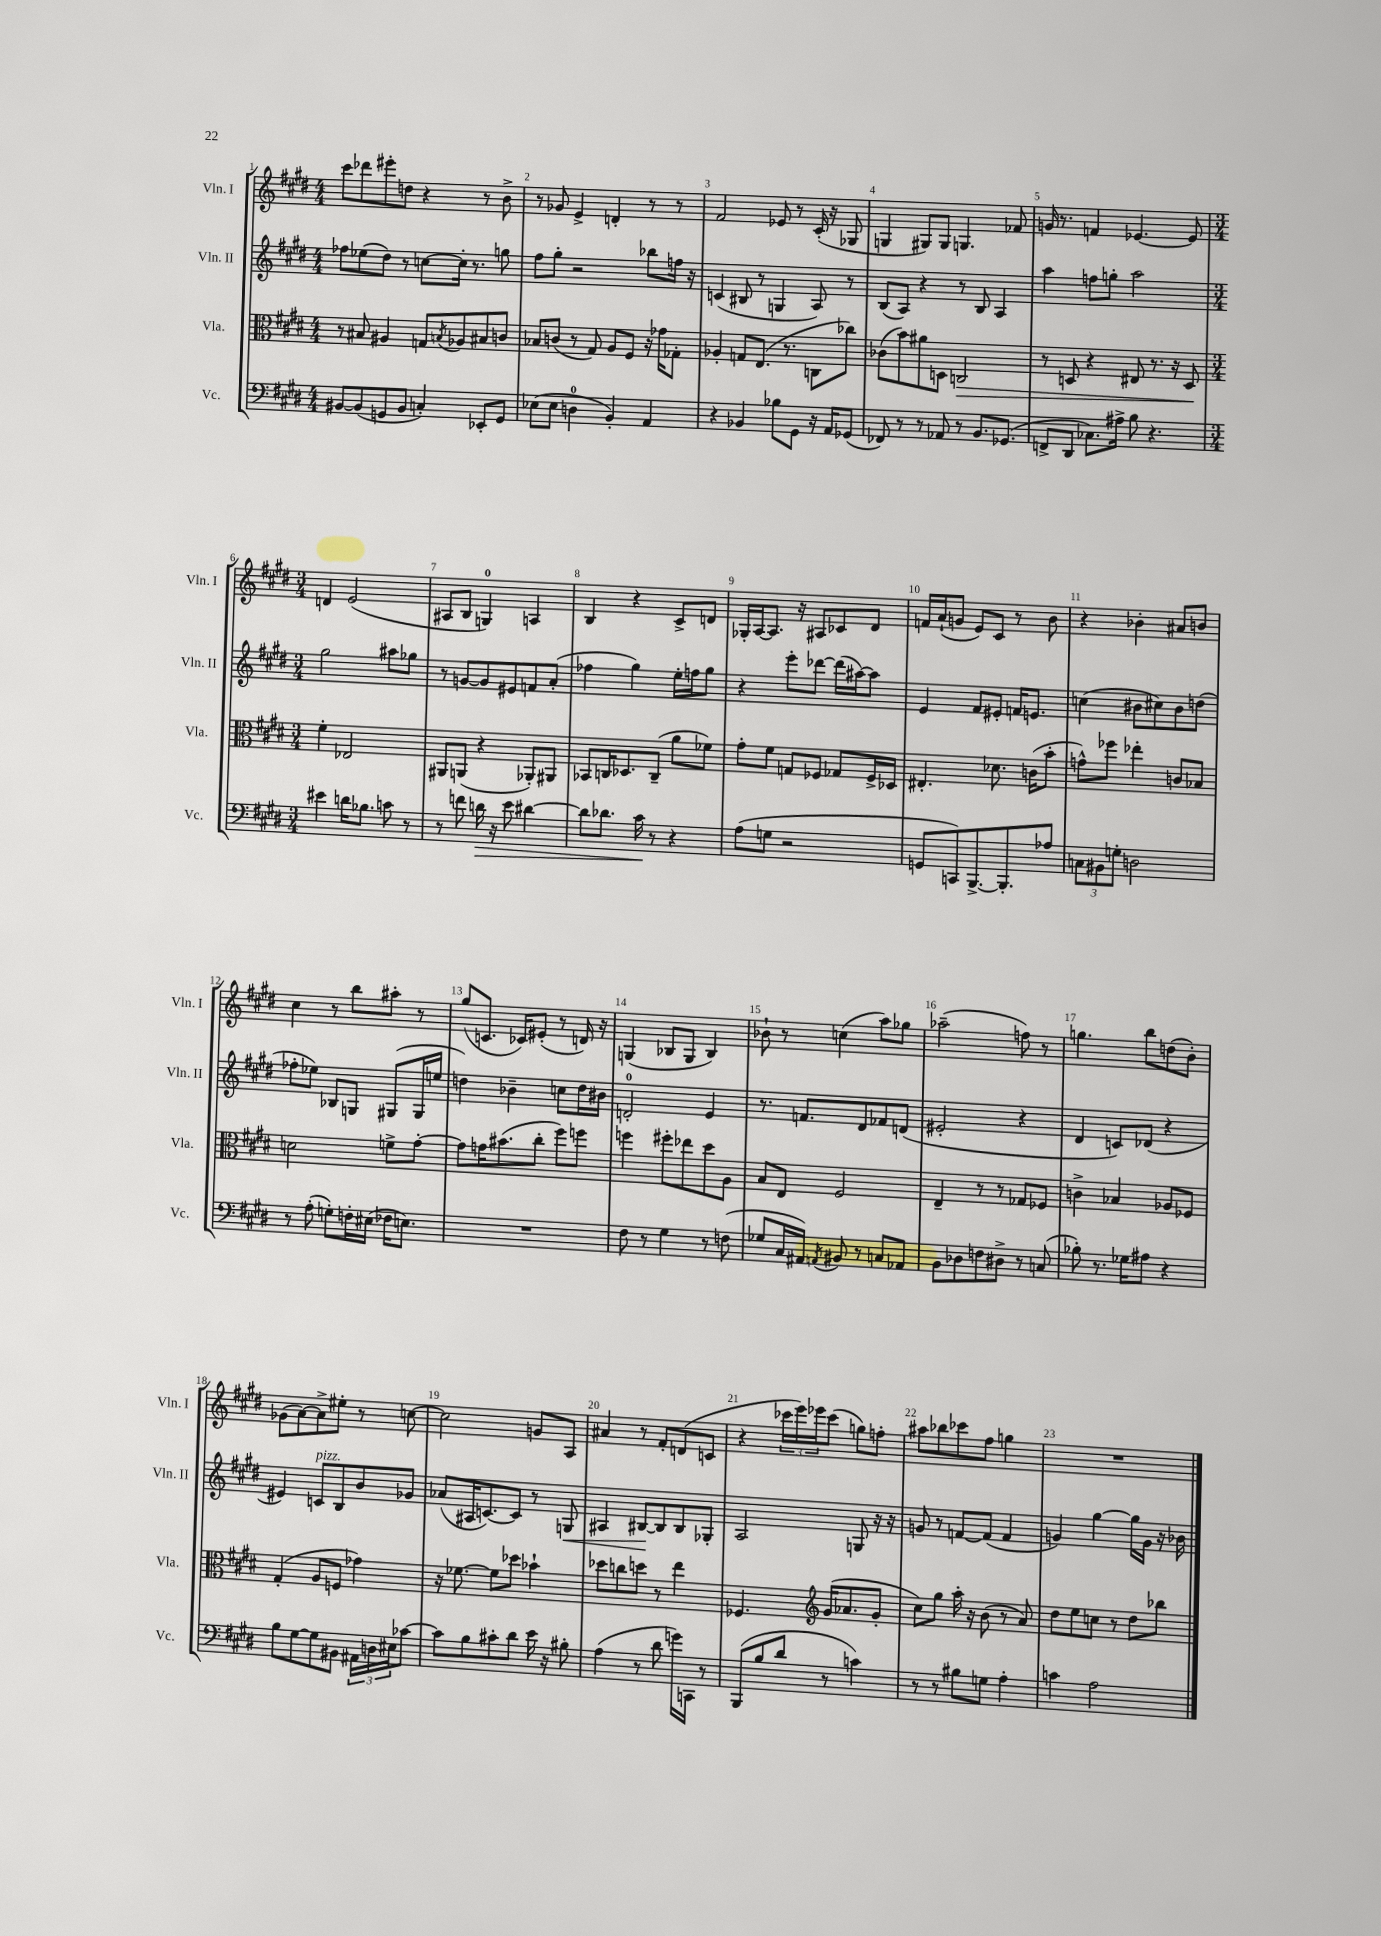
<<
\new StaffGroup <<
\new Staff = "s0" \with { instrumentName = "Vln. I" shortInstrumentName = "Vln. I" } {
    \clef treble \key e \major \numericTimeSignature \time 4/4
    cis'''8 des'''8 eis'''8-. d''8 r4 r8 b'8-> |
    r8 ges'8 e'4-> d'4-. r8 r8 |
    fis'2 ees'8 r8 cis'16-.( r16 ges8 |
    g4 gis8) gis8 g4. fes'8 |
    g'16 r8. f'4 ees'4.~ ees'8 |
    \numericTimeSignature \time 3/4 d'4 e'2( |
    ais8 b8 g4-0) a4 |
    b4 r4 cis'8-> d'8 |
    ges16-. a16~ a8. r16 ais8 ces'8 dis'8 |
    f'16 a'16-!( g'8 e'8) cis'8 r8 b'8 |
    r4 bes'4-. ais'8 b'8 |
    cis''4 r8 b''8 ais''8-. r8 |
    gis''8( c'8. ces'16) eis'8-.( r8 d'16) r16 |
    g4( bes8 g8 bes4) |
    bes'8-! r8 c''4( a''8) ges''8 |
    aes''2--( f''8) r8 |
    g''4. b''8 d''8( b'8-.) |
    ges'8( a'8~) a'8-> eis''8-. r8 c''8~ |
    c''2 g'8 a8 |
    ais'4 r8 fis'8-. d'8( c'8 |
    r4 \tuplet 3/2 { ces'''16 e'''16) ees'''16 } ces'''8( g''8) f''8-. |
    ais''8 bes''8 ces'''8 fis''8 g''4 |
    R2. \bar "|." |
}
\new Staff = "s1" \with { instrumentName = "Vln. II" shortInstrumentName = "Vln. II" } {
    \clef treble \key e \major \numericTimeSignature \time 4/4
    fes''8 ees''8( dis''8) r8 c''8~ c''16-. r8. g''8 |
    fis''8 gis''8-. r2 bes''8 f''16 r16 |
    c'4( bis8 r8 g4 a8) r8 |
    b8( a8) r4 r8 b8 a4 |
    a''4 f''8 g''8-. a''2 |
    \numericTimeSignature \time 3/4 gis''2 ais''8 ges''8 |
    r8 g'8~ g'8 eis'8 f'8 a'8-.( |
    fes''4 gis''4) e''16-. f''16 gis''8 |
    r4 e'''8-. des'''8~ des'''16( ais''16~) ais''8 |
    e'4 fis'8 eis'8-. f'16 e'8. |
    c''4( bis'8 cis''8) bis'8 d''8( |
    fes''8-. ees''8) bes8 g8 gis8( gis16 e''16 |
    d''4) bes'4-- c''8 d''16 bis'16 |
    d'2-0-. e'4 |
    r8. f'8. dis'8 fes'8 d'8( |
    eis'2-. r4 |
    dis'4 c'8) des'8( r4 |
    eis'4) c'8^\markup { \italic "pizz." } b8 b'8 ges'8 |
    aes'8( ais16 c'8.~) c'8 r8 g8\< |
    ais4 bis8~\! bis8 bis8 ges8-. |
    a2 g8 r16 r16 |
    g'8 r8 f'8~ f'8( f'4 |
    g'4) gis''4~ gis''16 g'16 r16 bes'16 \bar "|." |
}
\new Staff = "s2" \with { instrumentName = "Vla." shortInstrumentName = "Vla." } {
    \clef alto \key e \major \numericTimeSignature \time 4/4
    r8 bis8 ais4 g8 \acciaccatura { b8 } aes8 bis8 c'8 |
    bes8 c'8( r8 gis8) a8 fis8 r16 ges'16 ges8-. |
    aes4-. g8 e8.( r8. c8 ces''8) |
    ces'8( b'8) ais'8 d8 c2\> |
    r8 d8 r4 eis8 r8. r16 d8\! |
    \numericTimeSignature \time 3/4 fis'4-. ees2 |
    ais,8 a,8( r4 aes,8-.) ais,8 |
    bes,8 c16 des8. c8--( a'8 fes'8) |
    gis'8-. fis'8 g8 fes8 ges8 fes16-> des16 |
    eis4.-. des'8. c'16( b'8-. |
    g'8-^) fes''8 ees''4-. c'8 bes8 |
    d'2 f'8-> gis'8~-. |
    gis'8 g'16 bis'8.( cis''8-. fis''8) f''8 |
    f''4 fis''8-. ees''8 dis''8 a8 |
    b8 e8 fis2 |
    e4-- r8 r8 ges8 fes8 |
    c'4-> bes4 aes8 fes8 |
    gis4-.( a8 f8 ges'4) |
    r16 fes'8.~ fes'8 des''8 bes'4-! |
    des''8 c''8 d''8 r8 e''4 |
    fes4. \clef treble gis'16( aes'8. gis'8-. |
    cis''8) gis''8 a''16-. r16 b'8( r8 a'8) |
    dis''8 e''8 c''8 r8 dis''8 bes''8 \bar "|." |
}
\new Staff = "s3" \with { instrumentName = "Vc." shortInstrumentName = "Vc." } {
    \clef bass \key e \major \numericTimeSignature \time 4/4
    bis,8~ bis,8( g,8 bis,8 c4-.) ees,8-. g,8 |
    ees8( ees8 d4-0 b,4-.) a,4 |
    r4 bes,4 bes8 gis,8 r16 a,16 ges,8( |
    fes,8) r8 r8 aes,8 r8 b,8. ges,8.( |
    f,8-> dis,8 ces8.) ais16-> b8 r4. |
    \numericTimeSignature \time 3/4 eis'4 d'16 bes8. c'8 r8 |
    r8 f'8 d'16\> r16 e'8 dis'4~ |
    dis'8 des'8. cis'16\! r8 r4 |
    a8( g8 r2 |
    g,8 c,8) b,,8.~-> b,,8.-. aes8 |
    \tuplet 3/2 { c8 bis,8 g8-. } d2 |
    r8 a8-.( g8-.) f16-. eis16( fes16 e8.) |
    R2. |
    fis8 r8 gis4 r8 f8( |
    ges8 cis16 ais,16) \acciaccatura { a,8 } bis,8 r8 c8 aes,8 |
    b,8 des8 f8 dis8-> r8 c8( |
    bes8-.) r8. ges16 ais8 r4 |
    b8 gis8~ gis8 bis,8 \tuplet 3/2 { ais,16 d16 eis16 } ces'8~ |
    ces'8 b8 cis'8-. dis'8 e'16 r16 bis8-. |
    a4( r8 dis'8 g'16) c,16 r8 |
    b,,8( b8 dis'8 r8 c'4) |
    r8 r8 bis8 g8 a4-. |
    c'4 a2 \bar "|." |
}
>>
>>
\layout { \context { \Score \override BarNumber.break-visibility = ##(#f #t #t) barNumberVisibility = #all-bar-numbers-visible } }
